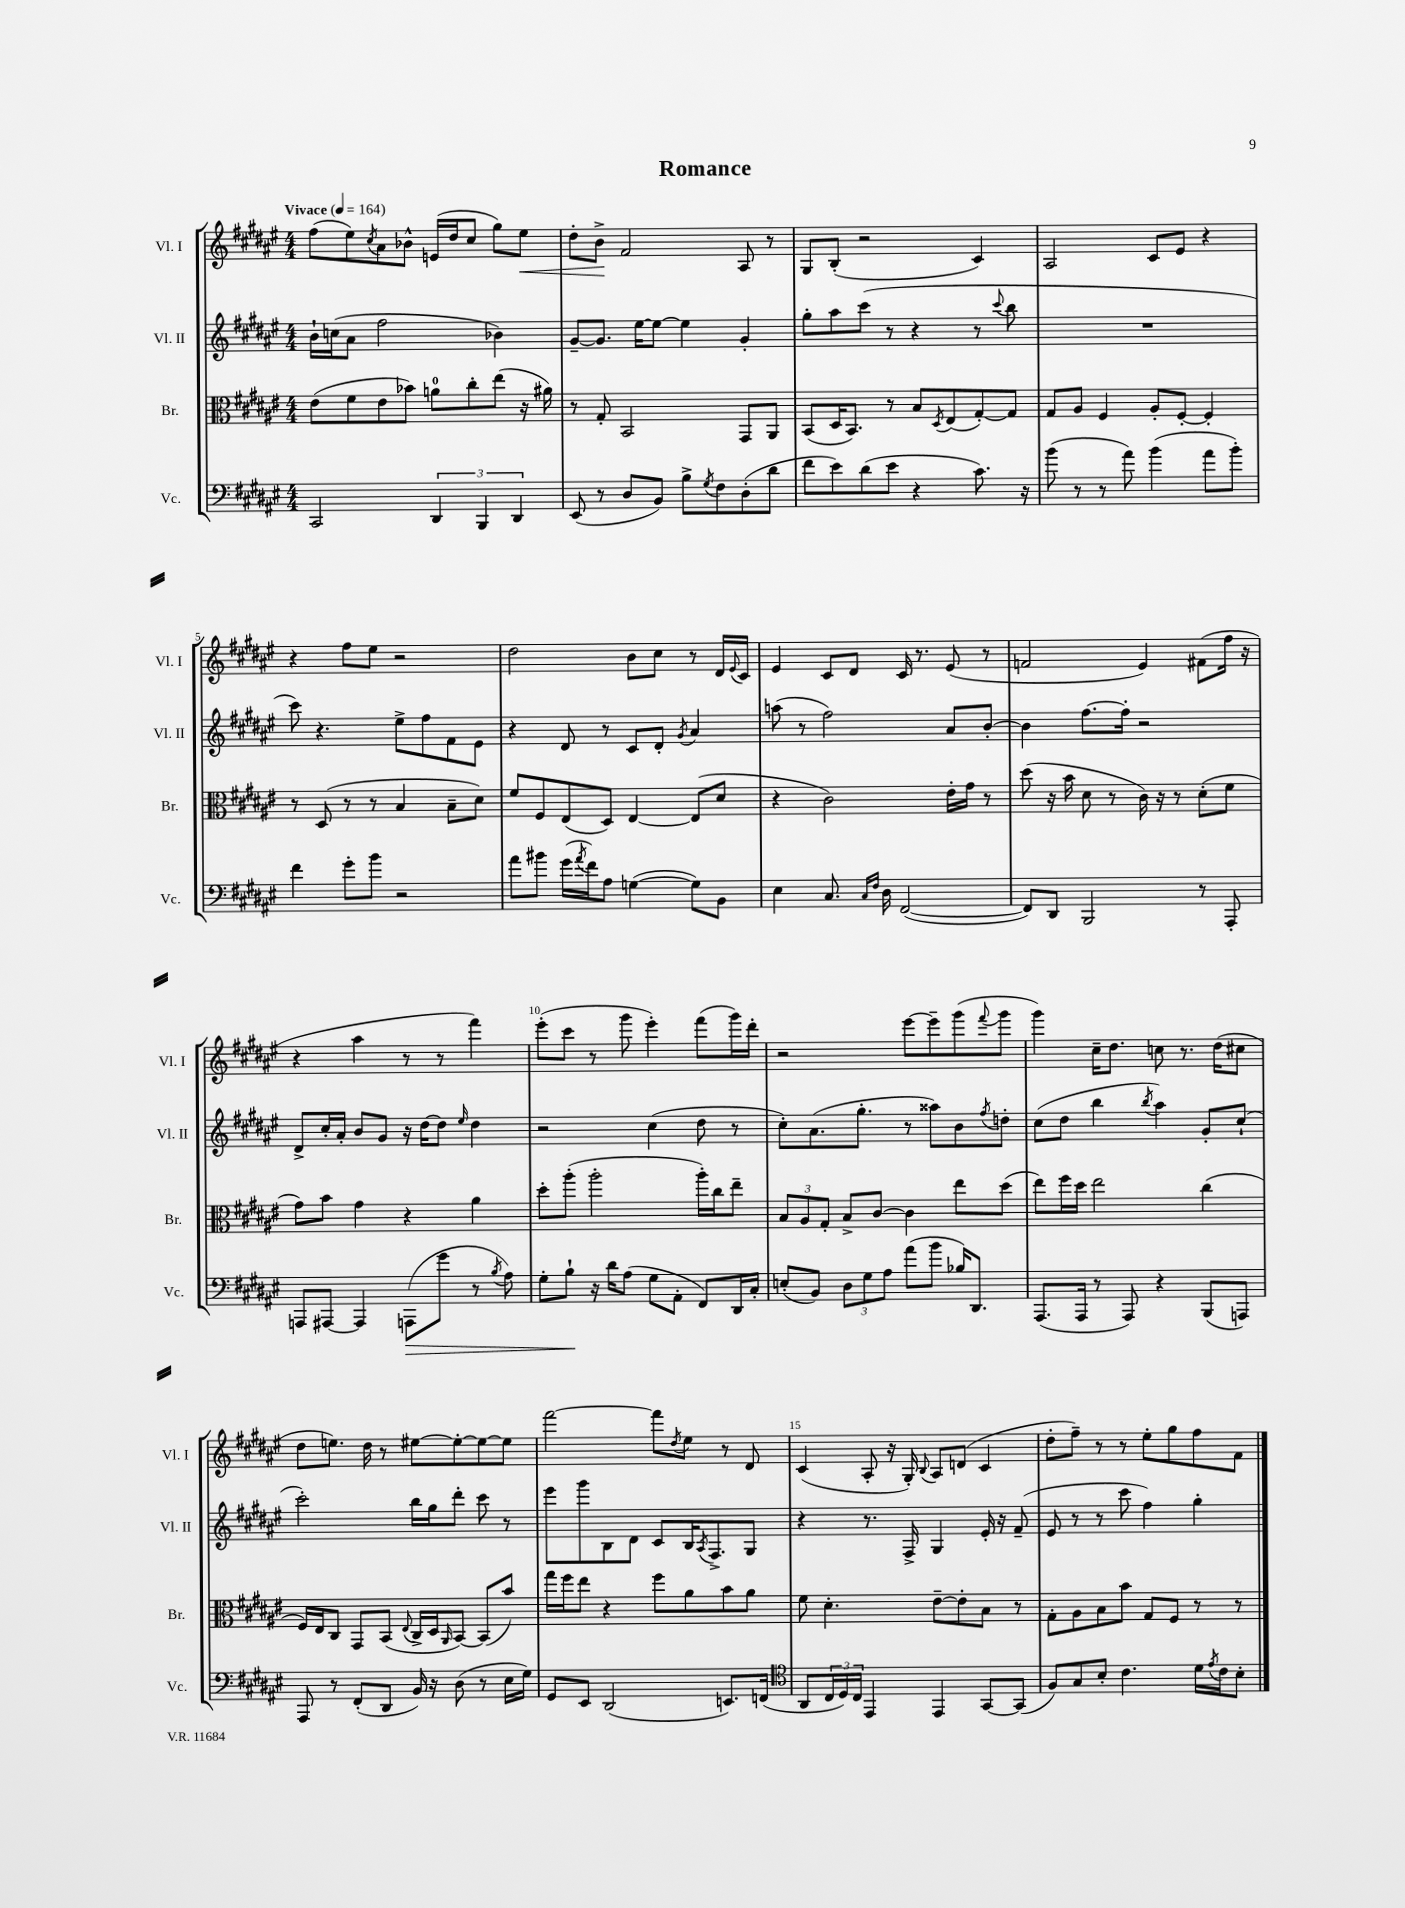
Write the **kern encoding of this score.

**kern	**kern	**kern	**kern
*staff4	*staff3	*staff2	*staff1
*clefF4	*clefC3	*clefG2	*clefG2
*k[f#c#g#d#a#e#]	*k[f#c#g#d#a#e#]	*k[f#c#g#d#a#e#]	*k[f#c#g#d#a#e#]
*M4/4	*M4/4	*M4/4	*M4/4
*MM164	*MM164	*MM164	*MM164
2CC#	(8e#	16b`	(8ff#
.	.	(16cc	.
.	8f#	8a#	8ee#)
.	.	.	8qcc#
.	8e#	2ff#	8a#
.	8b-)	.	8b-^^
6DD#	8a	.	(16e
.	.	.	16dd#
.	8cc#'	.	8cc#
6BBB	.	.	.
.	(8ee#	4b-)	8gg#)
6DD#	.	.	.
.	16r	.	8ee#
.	16a#)	.	.
=	=	=	=
(8EE#	8r	[8g#~	8dd#'
8r	8G#'	8.g#]	8b^
8D#	2BB	.	2f#
.	.	[16ee#	.
8BB)	.	8ee#_	.
8B^	.	4ee#]	.
8qG#	.	.	.
8F#	.	.	.
(8D#'	8GG#	4g#'	8A#
8d#	8AA#	.	8r
=	=	=	=
8f#	(8BB	8gg#'	8G#
8e#)	16D#	8aa#	(8B'
.	8.BB)	.	.
(8d#	.	(8ccc#	2r
8e#	8r	8r	.
4r	8B	4r	.
.	8qD#	.	.
.	(8E#	.	.
8.c#)	[8G#')	8r	4c#)
.	.	8qqccc#	.
.	8G#]	8bb	.
16r	.	.	.
=	=	=	=
(8b	8G#	1r	2A#
8r	8A#	.	.
8r	4F#	.	.
8a#)	.	.	.
(4b	8A#'	.	8c#
.	[8F#'	.	8e#
8a#	4F#']	.	4r
8b')	.	.	.
=	=	=	=
4f#	8r	8ccc#)	4r
.	(8D#	4.r	.
8g#'	8r	.	8ff#
8b	8r	.	8ee#
2r	4B	8ee#^	2r
.	.	8ff#	.
.	8B~	8f#	.
.	8d#)	8e#	.
=	=	=	=
8a#	8f#	4r	2dd#
8b#	8F#	.	.
(16g#	(8E#	8d#	.
8qa#	.	.	.
16f#)	.	.	.
8A#	8D#)	8r	.
([4G	[4E#	8c#	8b
.	.	8d#'	8cc#
.	.	8qg#	.
8G])	(8E#]	4a#	8r
8BB	8d#	.	16d#
.	.	.	8qqe#
.	.	.	16c#
=	=	=	=
4E#	4r	(8aa	4e#
.	.	8r	.
8.C#	2c#)	2ff#)	8c#
.	.	.	8d#
16qqC#	.	.	.
16qqF#	.	.	.
16D#	.	.	.
([2FF#	.	.	16c#
.	.	.	8.r
.	16e#'	8a#	(8e#
.	16g#	.	.
.	8r	[8b'	8r
=	=	=	=
8FF#])	(8dd#	4b]	2f
8DD#	16r	.	.
.	16b	.	.
2BBB	8d#	[8.ff#	.
.	8r	.	.
.	.	16ff#']	.
.	16c#)	2r	4e#)
.	16r	.	.
.	8r	.	.
8r	(8d#'	.	(8f#
8AAA#'	8f#	.	16ff#
.	.	.	16r
=	=	=	=
8AAA	8g#)	8d#^	4r
[8AAA#	8b	16cc#'	.
.	.	16a#'	.
4AAA#]	4g#	8b	4aa#
.	.	8g#	.
(8AAA	4r	16r	8r
.	.	[16dd#	.
8g#	.	8dd#]	8r
.	.	16qqee#	.
8r	4a#	4dd#	4fff#)
8qB	.	.	.
8A#)	.	.	.
=	=	=	=
8G#'	8dd#'	2r	(8eee#'
8B`	(8aa#'	.	8ccc#
16r	2aa#'	.	8r
16d#	.	.	.
(8A#	.	.	8ggg#
8G#	.	(4cc#	4eee#')
8AA#'	.	.	.
8FF#)	16aa#')	8dd#	(8fff#
.	16cc#	.	.
16DD#	8ee#~	8r	16ggg#)
16C#'	.	.	16ddd#'
=	=	=	=
(8E'	12B	8cc#')	2r
.	12A#	.	.
8BB)	.	(8.a#	.
.	12G#'	.	.
12D#	8B^	.	.
.	.	8.gg#'	.
12G#	.	.	.
.	[8c#	.	.
12A#	.	.	.
(8a#	4c#]	8r	[8eee#
8b	.	8aa##)	8eee#~]
16B-)	8ee#	8b	(8ggg#
8.DD#	.	.	.
.	.	8qff#	8qqfff#
.	(8dd#	8dd'	8ggg#
=	=	=	=
(8.AAA#	8ee#)	(8cc#	4ggg#)
.	16ff#	8dd#	.
16AAA#	16dd#	.	.
8r	2ee#	4bb	16cc#~
.	.	.	8.dd#
8AAA#)	.	.	.
.	.	8qbb	.
4r	.	4aa#)	8cc
.	.	.	8.r
(8BBB	(4cc#	8g#'	.
.	.	.	(16dd#
8AAA)	.	(8cc#`	8cc#
=	=	=	=
8AAA#	16F#)	2ccc#')	8dd#
.	16E#	.	.
8r	8C#	.	8.ee)
(8FF#'	8GG#	.	.
.	.	.	16dd#
8DD#	(8BB	.	8r
.	8qqE#	.	.
16BB)	16C#^	16bb	[8ee#
16r	16D#	16gg#	.
.	16qqAA#	.	.
(8D#	[8BB)	8ddd#'	8ee#'_
8r	(8BB]	8ccc#	8ee#_
16E#	8b)	8r	8ee#]
16G#)	.	.	.
=	=	=	=
8GG#	16gg#	8eee#	[2fff#
.	16ff#	.	.
8EE#	8ee#	8ggg#	.
(2DD#	4r	8B	.
.	.	8d#	.
.	8ff#	8c#	8fff#]
.	.	.	8qdd#
.	8a#	16B	8ee#
.	.	8qA#	.
.	.	8.F#^	.
8.EE)	8b	.	8r
.	8a#	8G#	8d#
(16FF	.	.	.
=	=	=	=
*clefC4	*	*	*
8AA#	8f#	4r	(4c#
24C#	4.d#'	.	.
24D#)	.	.	.
24C#	.	.	.
4EE#	.	8.r	8A#'
.	.	.	16r
.	.	16F#^	16G#')
.	.	.	8qqB
4EE#	[8e#~	4G#	8A#
.	8e#']	.	(8d
[8GG#	8B	16e#'	4c#
.	.	16r	.
(8GG#]	8r	(8f#~	.
=	=	=	=
8F#)	8G#'	8e#	8dd#'
8G#	8A#	8r	8ff#~)
8B'	8B	8r	8r
4.c#	8b	8ccc#	8r
.	8G#	4ff#)	8ee#'
.	8F#	.	8gg#
16d#	8r	4gg#'	8ff#
8qe#	.	.	.
16c#	.	.	.
8B'	8r	.	8f#
==	==	==	==
*-	*-	*-	*-
